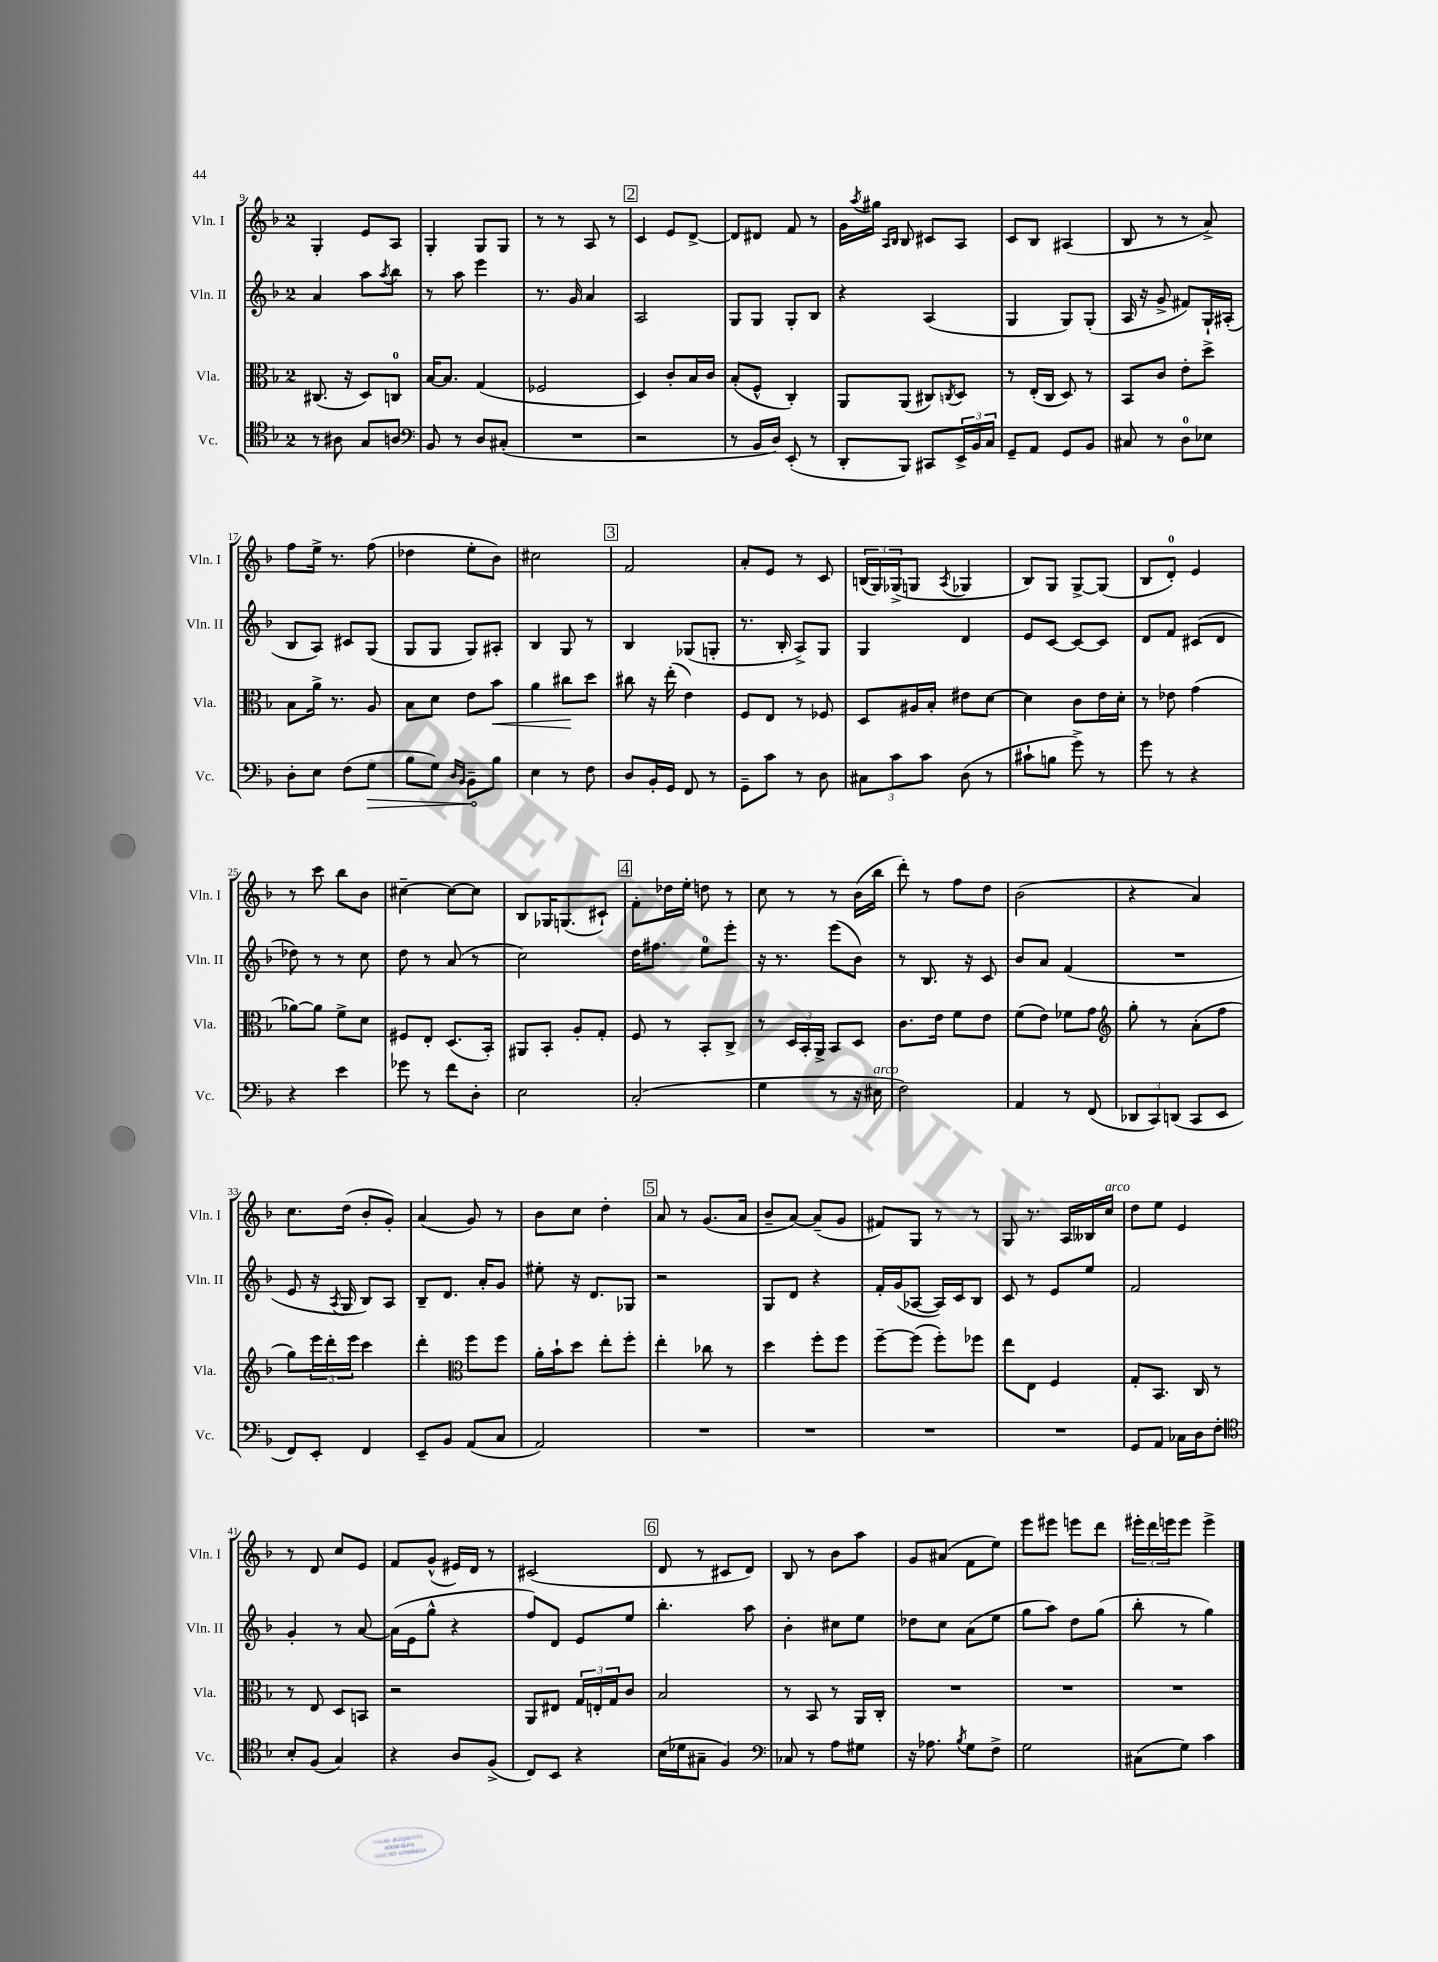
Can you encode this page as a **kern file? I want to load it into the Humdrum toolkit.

**kern	**kern	**kern	**kern
*staff4	*staff3	*staff2	*staff1
*clefC4	*clefC3	*clefG2	*clefG2
*k[b-]	*k[b-]	*k[b-]	*k[b-]
*M2/4	*M2/4	*M2/4	*M2/4
8r	(8.C#	4a	4G'
8A#	.	.	.
.	16r	.	.
8G	8D)	8aa	8e
.	.	8qaa	.
8A	8C	8bb-	8A
=	=	=	=
*clefF4	*	*	*
8BB-	[16B-	8r	4G'
.	8.B-]	.	.
8r	.	8aa	.
8D	(4G	4eee	8G
(8C#'	.	.	8G
=	=	=	=
2r	2F-	8.r	8r
.	.	.	8r
.	.	16g	.
.	.	4a	8A
.	.	.	8r
=	=	=	=
2r	4D)	2A	4c
.	8c'	.	8e
.	16B-	.	[8d^
.	16c	.	.
=	=	=	=
8r	(8B-'	8G	8d]
16BB-	8F^^	8G	8d#
16D)	.	.	.
(8EE'	4C')	8G'	8f
8r	.	8B-	8r
=	=	=	=
8DD'	8AA	4r	16g
.	.	.	8qaa
.	.	.	16gg#
.	.	.	16qqA
.	.	.	16qqB-
8BBB-)	(8AA	.	8B-
8CC#	8C#)	(4A	8c#
.	8qC	.	.
24EE^	8D	.	8A
24BB-	.	.	.
24C	.	.	.
=	=	=	=
8GG~	8r	4G	8c
8AA	(16E'	.	8B-
.	16C	.	.
8GG	8D)	8G)	(4A#
8BB-	8r	(8G'	.
=	=	=	=
8C#	8BB-	16A	8B-
.	.	16r	.
8r	8c	8g^	8r
8D	8e'	8f#)	8r
8E-	8dd^	16G`	8a^)
.	.	(16A#'	.
=	=	=	=
8D'	8B-	8B-	8ff
8E	16a^	8A)	16ee^
.	8.r	.	8.r
(8F	.	8c#	.
8G	8A	(8G	(8ff
=	=	=	=
8B-	8B-	8G	4dd-
8G)	8d	8G	.
16qqD	.	.	.
16qqBB-	.	.	.
8BB-~	8e	8G)	8ee'
8B-	8b-	8A#'	8b-)
=	=	=	=
4E	4a	4B-	2cc#
8r	8cc#	8G	.
8F	8dd	8r	.
=	=	=	=
8D	8cc#	4B-	2f
16BB-'	16r	.	.
16GG	(16ee'	.	.
8FF	4e)	(8G-	.
8r	.	8G'	.
=	=	=	=
8GG~	8F	8.r	8a'
8c	8E	.	8e
.	.	16B-'	.
8r	8r	8A^)	8r
8D	8F-	8G	8c
=	=	=	=
12C#	8D	4G	(24B
.	.	.	24G)
12c	.	.	(24G-^
.	16A#	.	8G
12c	.	.	.
.	16B-'	.	.
.	.	.	8qA
(8D	8e#	4d	4G-
8r	[8d	.	.
=	=	=	=
8c#`	4d]	8e	8B-)
8B	.	[8c	8G
8g^)	8c	8c_	[8G^
8r	16e	8c]	(8G]
.	16d'	.	.
=	=	=	=
8g	8r	8d	8B-
8r	8e-	8f	8d')
4r	(4g	(8c#	4e
.	.	8d	.
=	=	=	=
4r	[8a-)	8dd-)	8r
.	8a-]	8r	8ccc
4e	8f^	8r	8bb-
.	8d	8cc	8b-
=	=	=	=
8g-	8F#	8dd	[4cc#~
8r	8E'	8r	.
8f	(8.D	(8a	8cc#_
8D'	.	8r	8cc#]
.	16BB-')	.	.
=	=	=	=
2E	8AA#	2cc)	8B-
.	8BB-'	.	16G-
.	.	.	(8.G
.	8A'	.	.
.	8G'	.	8c#`)
=	=	=	=
(2C'	8F	16dd	8f'
.	.	8.ff#	.
.	8r	.	16dd-
.	.	.	16ee'
.	8BB-'	8ee	8dd
.	8C^	8eee'	8r
=	=	=	=
4G	8r	16r	8cc
.	.	8.r	.
.	24D	.	8r
.	24BB-'	.	.
.	24AA^	.	.
8r	8BB-	(8eee	8r
16r	8D	8b-)	(16b-
16E#	.	.	16bb-
=	=	=	=
2F)	8.c	8r	8ddd')
.	.	8.B-	8r
.	16e	.	.
.	8f	.	8ff
.	.	16r	.
.	8e	8c	8dd
=	=	=	=
4AA	(8f	8b-	(2b-
.	8e)	8a	.
8r	8f-	(4f	.
(8FF	8g	.	.
=	=	=	=
*	*clefG2	*	*
12DD-	8gg'	2r	4r
12CC)	.	.	.
.	8r	.	.
(12DD	.	.	.
8CC	(8a'	.	4a)
8EE	8ff	.	.
=	=	=	=
8FF)	8gg)	8e	8.cc
8EE'	24eee	16r	.
.	24ddd'	.	.
.	.	8qA	.
.	.	16G	(16dd
.	24eee	.	.
4FF	4ccc	8B-)	8b-'
.	.	8A	8g')
=	=	=	=
8EE~	4ddd'	8B-~	(4a
8BB-	.	8.d	.
*	*clefC3	*	*
(8AA	8ff	.	8g)
.	.	16a'	.
8C	8ff	8g	8r
=	=	=	=
2AA)	16a'	8ee#'	8b-
.	16b-`	.	.
.	8dd	16r	8cc
.	.	8.d	.
.	8ee'	.	4dd'
.	8ff'	8G-	.
=	=	=	=
2r	4ee'	2r	8a
.	.	.	8r
.	8cc-	.	(8.g
.	8r	.	.
.	.	.	16a
=	=	=	=
2r	4dd	8G	8b-~
.	.	8d	[8a)
.	8ff'	4r	(8a~]
.	8ff	.	8g
=	=	=	=
2r	[8ff~	16f'	8f#)
.	.	(16g	.
.	(8ff]	[8A-	8G
.	8ff')	16A-])	8r
.	.	16c	.
.	8ff-	8B-	8r
=	=	=	=
2r	8ee	8c	8G
.	8E	8r	8.r
.	4F	8e	.
.	.	.	16A
.	.	8ee	16B--
.	.	.	16cc
=	=	=	=
8GG	8G'	2f	8dd
8AA	8.BB-	.	8ee
16C-	.	.	4e
16D	16C	.	.
8F'	8r	.	.
=	=	=	=
*clefC4	*	*	*
8B-'	8r	4g'	8r
(8F	8E	.	8d
4G)	8D	8r	8cc
.	8BB	[8a	8e
=	=	=	=
4r	2r	(16a]	8f
.	.	16e	.
.	.	8gg^^	(8g^^
8A	.	4r	16e#)
.	.	.	16d
(8F^	.	.	8r
=	=	=	=
8C)	8AA	8ff)	(2c#
8BB-	8E#	8d	.
4r	24G	8e	.
.	24E'	.	.
.	24G	.	.
.	8c	8ee	.
=	=	=	=
(16B-	2B-	4.bb-'	8d
16d-	.	.	.
8G#~	.	.	8r
4F)	.	.	8c#
.	.	8aa	8d)
=	=	=	=
*clefF4	*	*	*
8C-	8r	4b-'	8B-
8r	8BB-	.	8r
8A	8r	8cc#	8b-
8G#	16AA	8ee	8aa
.	16C'	.	.
=	=	=	=
16r	2r	8dd-	8g
8.A-	.	.	.
.	.	8cc	(8a#
8qB-	.	.	.
8G	.	(8a	8f
8F^	.	8ee	8ee)
=	=	=	=
2G	2r	8gg	8eee
.	.	8aa)	8eee#
.	.	8dd	8eee
.	.	(8gg	8ddd
=	=	=	=
(8C#	2r	8bb-'	24eee#'
.	.	.	24ddd
.	.	.	24eee
8G)	.	8r	8eee
4c	.	4gg)	4eee^
==	==	==	==
*-	*-	*-	*-
